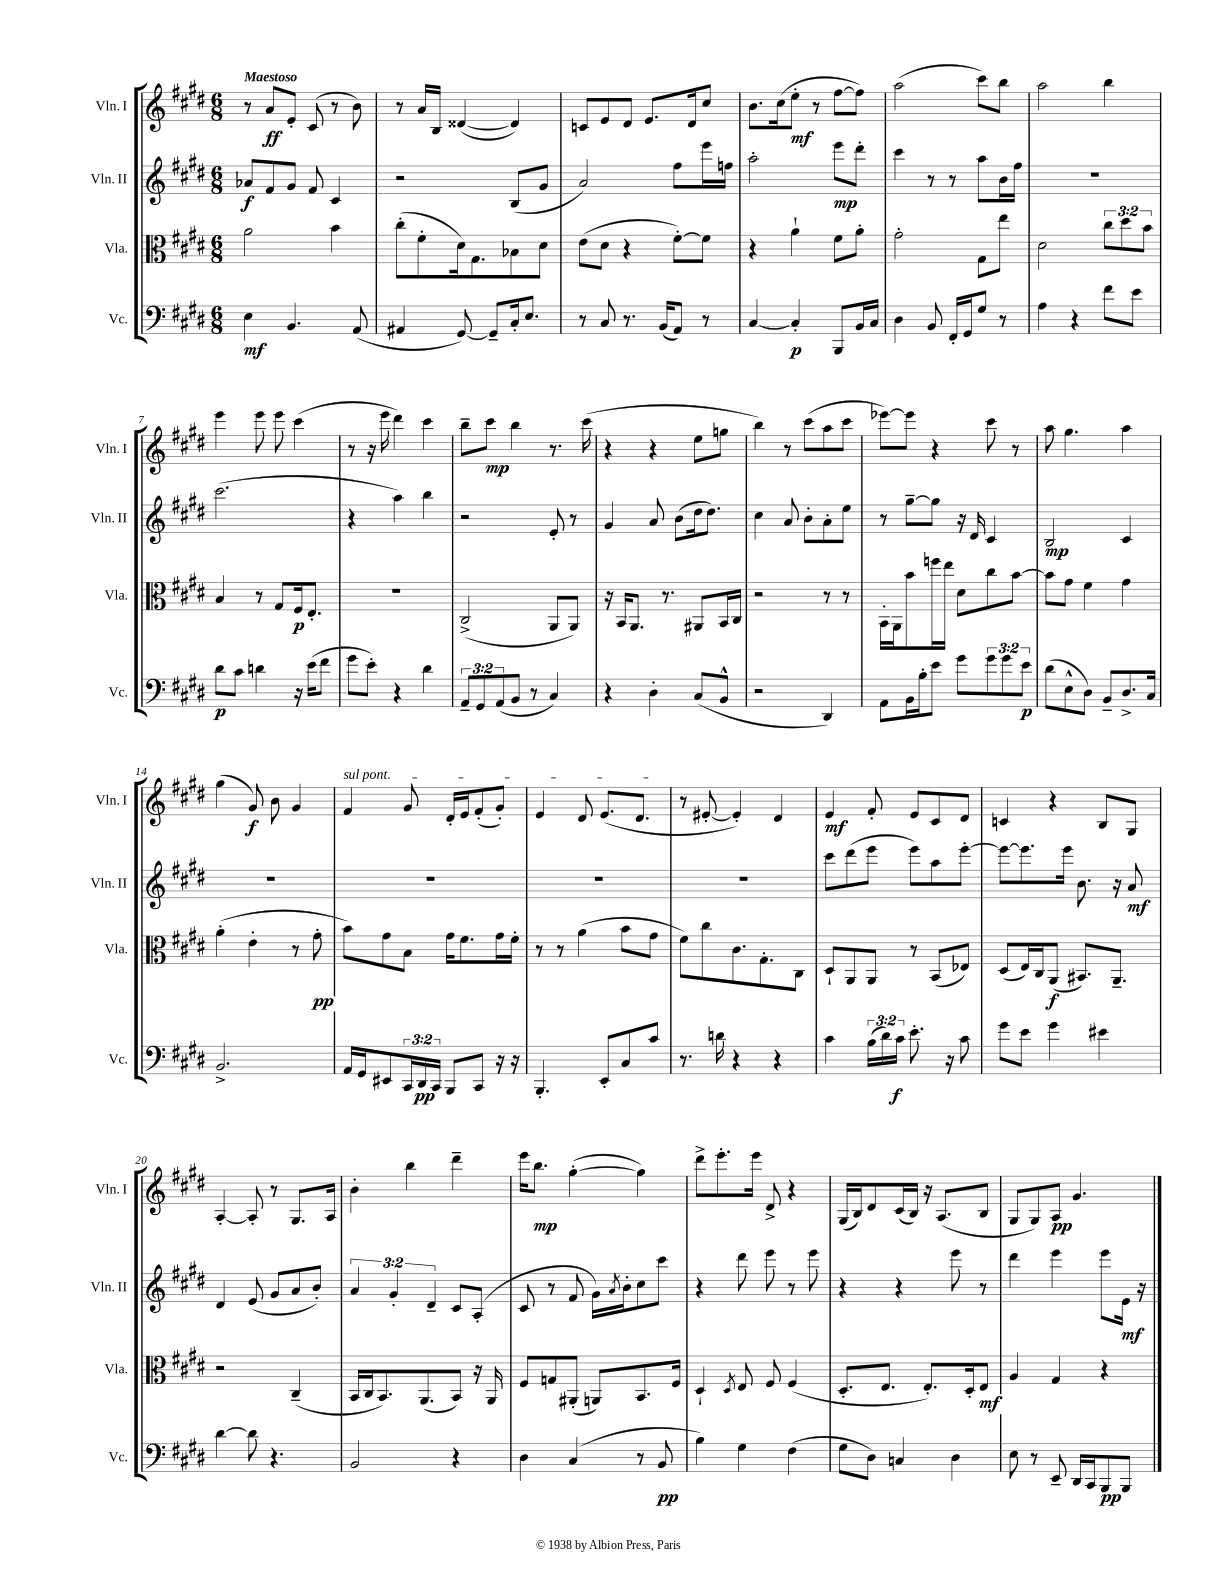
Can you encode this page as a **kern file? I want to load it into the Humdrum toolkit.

**kern	**kern	**kern	**kern
*staff4	*staff3	*staff2	*staff1
*clefF4	*clefC3	*clefG2	*clefG2
*k[f#c#g#d#]	*k[f#c#g#d#]	*k[f#c#g#d#]	*k[f#c#g#d#]
*M6/8	*M6/8	*M6/8	*M6/8
4E	2a	8a-	8r
.	.	8f#	8a
4.BB	.	8g#	8e'
.	.	8f#	(8c#
.	4b	4c#	8r
(8AA	.	.	8b)
=	=	=	=
4AA#	(8cc#'	2r	8r
.	8f#'	.	16a
.	.	.	16B
[8GG#)	16d#)	.	([4d##
.	8.G#	.	.
8GG#~]	.	.	.
16C#'	8B-	(8B	4d##])
8.E	.	.	.
.	8d#	8g#	.
=	=	=	=
8r	(8e	2a)	8c
8C#	8d#	.	8e
8.r	4r	.	8d#
.	.	.	8.e
(16BB	.	.	.
8AA)	[8f#')	8ff#	.
.	.	.	16d#
8r	8f#]	16eee	8cc#
.	.	16ff	.
=	=	=	=
[4C#	4r	2aa'	8.b
.	.	.	(16cc#
4C#']	4a`	.	8ee'
.	.	.	8r
8BBB	8f#	8eee	[8ff#
16BB	8a'	8ddd#'	8ff#])
16C#	.	.	.
=	=	=	=
4D#	2g#'	4ccc#	(2aa
8BB	.	8r	.
16FF#'	.	8r	.
16GG#	.	.	.
8G#	8G#	8aa	8ccc#)
8r	8ee	16b	8bb
.	.	16ff#	.
=	=	=	=
4A	2d#	2.r	2aa
4r	.	.	.
8f#	12cc#	.	4bb
.	12dd#	.	.
8e	.	.	.
.	12b	.	.
=	=	=	=
8d#	4B	(2.ccc#	4eee
8c#	.	.	.
4d	8r	.	8eee
.	8G#	.	8eee
16r	16F#	.	(4ccc#
(16e	8.E'	.	.
8f#	.	.	.
=	=	=	=
8g#	2.r	4r	8r
8e')	.	.	16r
.	.	.	16eee
4r	.	4aa)	4ddd#)
4d#	.	4bb	4ccc#
=	=	=	=
12AA~	(2C#^	2r	8bb~
12GG#	.	.	.
.	.	.	8ccc#
(12AA	.	.	.
8BB	.	.	4bb
8r	.	.	.
4C#)	8AA	8e'	8.r
.	8AA)	8r	.
.	.	.	(16ccc#
=	=	=	=
4r	16r	4g#	4r
.	16BB	.	.
.	8.AA	.	.
4D#'	.	8a	4r
.	8.r	.	.
.	.	(8b	.
(8C#	8AA#	16dd#	8ee
.	.	8.dd#)	.
8BB^^	16BB	.	8gg
.	16C#	.	.
=	=	=	=
2r	2r	4cc#	4bb)
.	.	8a	8r
.	.	8b'	(8ccc#
4DD#)	8r	8a'	8aa
.	8r	8ee	8ccc#
=	=	=	=
8AA	16BB'	8r	[8eee-)
.	16AA	.	.
16BB	8b	[8gg#~	8eee-]
16B'	.	.	.
8e	16ff	8gg#]	4r
.	16ee	.	.
8g#	8d#	16r	.
.	.	16d#	.
12g#	8cc#	4c#	8ccc#
12g#	.	.	.
.	[8b	.	8r
12e	.	.	.
=	=	=	=
(8d#	8b]	2B	8aa
8E^^	8g#	.	4.gg#
8D#)	4f#	.	.
8BB~	.	.	.
8.D#^	4g#	4c#	4aa
16C#	.	.	.
=	=	=	=
2.BB^	(4a'	2.r	(4gg#
.	4e'	.	8g#)
.	.	.	8b
.	8r	.	4g#
.	8g#'	.	.
=	=	=	=
16AA	8b)	2.r	4f#
16GG#	.	.	.
8EE#	8g#	.	.
24CC#	8B	.	8g#
24DD#	.	.	.
24CC#	.	.	.
8BBB	16g#	.	16d#'
.	8.f#	.	16e
8CC#	.	.	(8f#'
16r	16g#	.	8g#')
16r	16f#'	.	.
=	=	=	=
4.BBB'	8r	2.r	4e
.	8r	.	.
.	(4a	.	8d#
8EE'	.	.	(8.e
8C#	8b	.	.
.	.	.	8.d#
8c#	8g#	.	.
=	=	=	=
8.r	8f#)	2.r	8r
.	8cc#	.	[8e#'
16d	.	.	.
4r	8.c#	.	4e#'])
.	8.G#'	.	.
4r	.	.	4d#
.	8C#	.	.
=	=	=	=
4c#	8D#`	8ccc#	4e
.	8AA	(8ddd#	.
(24B	8AA	8eee	8f#'
24d#)	.	.	.
24c#	.	.	.
8.e'	8r	8eee)	8e
.	(8BB	8aa	8c#
16r	.	.	.
8c#	8E-)	[8eee'	8d#
=	=	=	=
8g#	(8D#	8eee_	4c
8e	16E)	8.eee]	.
.	16C#	.	.
4g#	(8AA	.	4r
.	.	16eee	.
.	8.BB#)	8.b	.
4e#	.	.	8B
.	8.AA~	16r	.
.	.	8a	8G#
=	=	=	=
[4d#	2r	4d#	[4A'
8d#]	.	(8e	8A']
4.r	.	8g#	8r
.	(4C#~	8a	8.G#
.	.	8b')	.
.	.	.	16A
=	=	=	=
2BB	16BB	6a	4b'
.	16C#	.	.
.	8.BB)	.	.
.	.	6g#'	.
.	.	.	4bb
.	(8.AA	.	.
.	.	6d#~	.
4r	8BB)	8c#	4ddd#~
.	16r	(8A'	.
.	16AA	.	.
=	=	=	=
4D#	8F#	8c#	16eee
.	.	.	8.bb
.	8G	8r	.
(4C#	(8AA#'	8f#	([4gg#'
.	8AA)	16g#)	.
.	.	8qa	.
.	.	16b'	.
8r	8.BB	8cc#	4gg#])
8BB	.	8ccc#	.
.	16F#	.	.
=	=	=	=
4B)	4D#`	4r	8ddd#^
.	.	.	8.eee'
.	8qD#	.	.
4G#	8E	8ddd#	.
.	.	.	16eee
.	8F#	8eee	8d#^
(4F#	(4F#	8r	4r
.	.	8eee	.
=	=	=	=
8G#	8.D#'	4r	(16G#
.	.	.	16B)
8D#)	.	.	8d#
.	8.E	.	.
4C	.	4r	(16c#
.	.	.	16B)
.	8.E')	.	16r
.	.	.	(8.A
4D#	.	8eee	.
.	16D#'	.	.
.	8E	8r	8B
=	=	=	=
8E	4A	4ddd#	8G#
8r	.	.	8G#)
8EE~	4G#	4eee	8A
16DD#	.	.	4.g#
16CC#	.	.	.
8BBB	4r	8eee	.
8BBB	.	16e	.
.	.	16r	.
==	==	==	==
*-	*-	*-	*-
